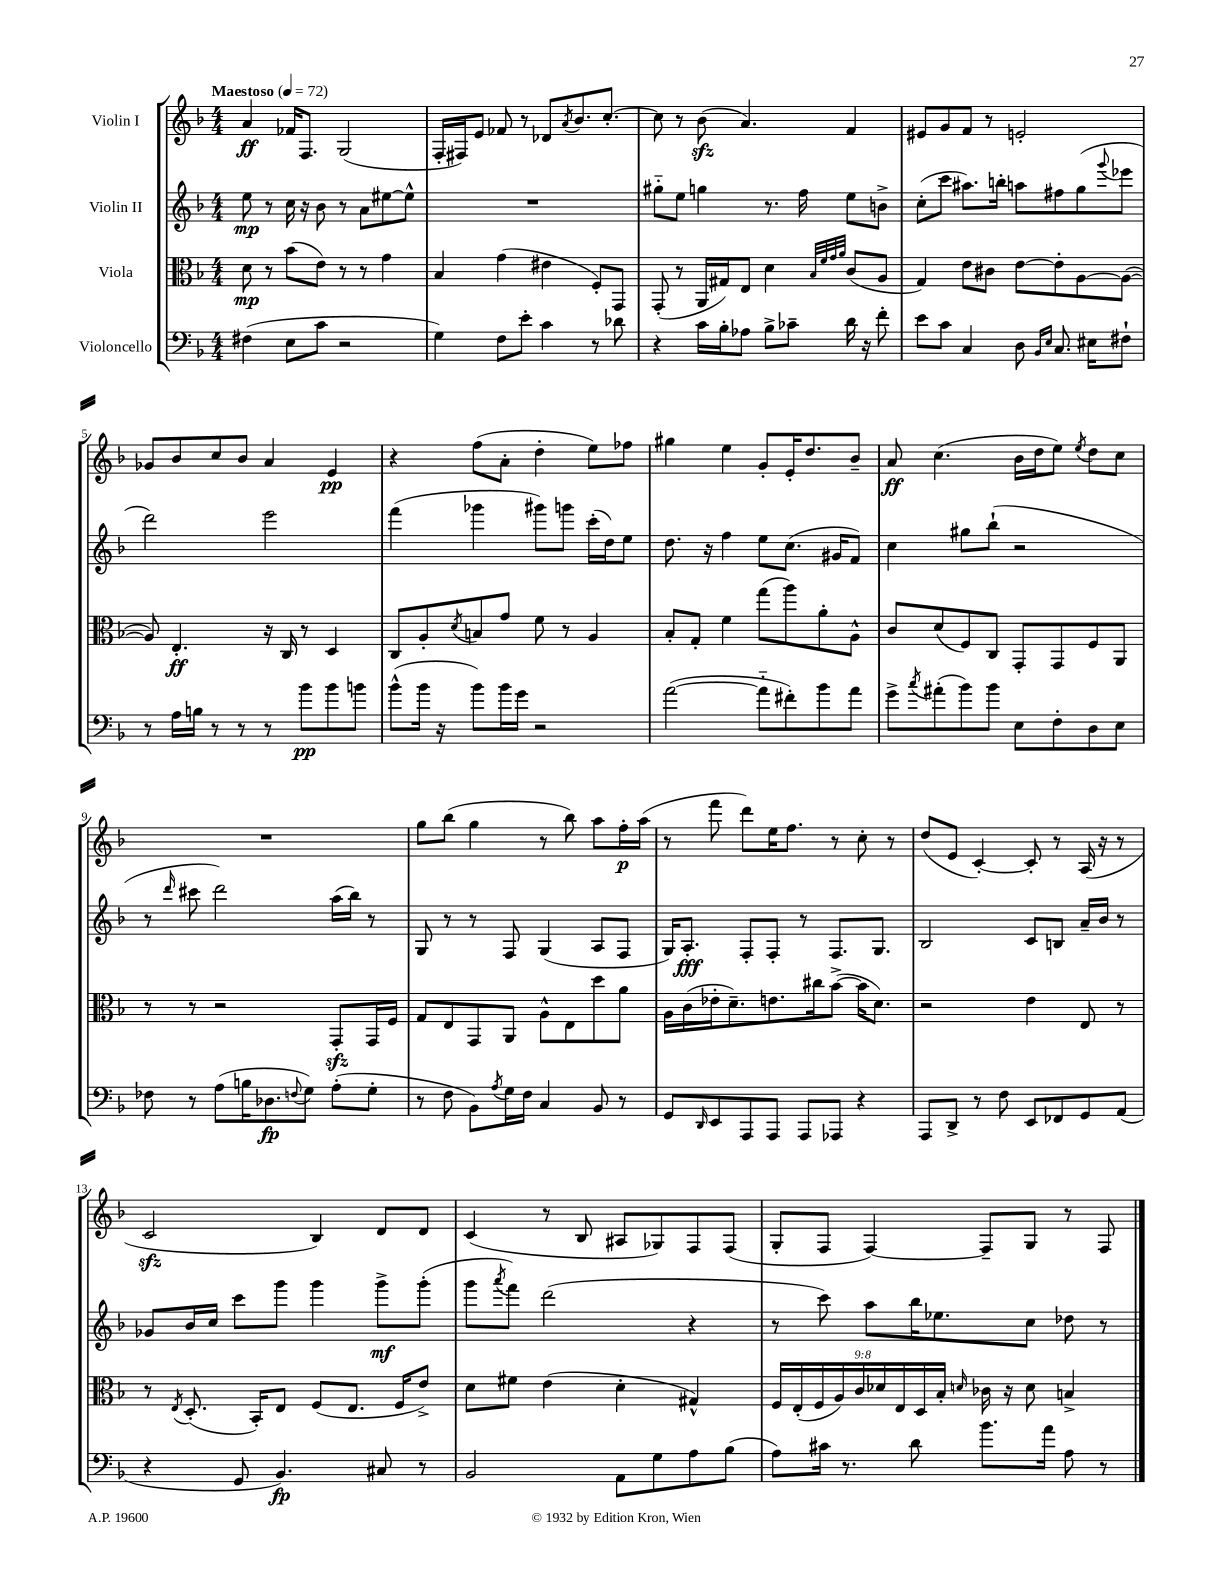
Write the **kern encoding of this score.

**kern	**dynam	**kern	**dynam	**kern	**dynam	**kern	**dynam
*part4	*part4	*part3	*part3	*part2	*part2	*part1	*part1
*staff4	*staff4	*staff3	*staff3	*staff2	*staff2	*staff1	*staff1
*I"Violoncello	*	*I"Viola	*	*I"Violin II	*	*I"Violin I	*
*clefF4	*	*clefC3	*	*clefG2	*	*clefG2	*
*k[b-]	*	*k[b-]	*	*k[b-]	*	*k[b-]	*
*M4/4	*	*M4/4	*	*M4/4	*	*M4/4	*
*MM72	*	*MM72	*	*MM72	*	*MM72	*
=1	=1	=1	=1	=1	=1	=1	=1
!	!	!	!	!	!	!LO:TX:a:B:t=Maestoso	!
(4F#X\	.	8d\	mp	8ee\	mp	4a/	ff
.	.	8r	.	8r	.	.	.
8E\L	.	(8b-\L	.	16cc\	.	16f-X/KL	.
.	.	.	.	16r	.	8.F/J	.
8c\J	.	8e\J)	.	8b-\	.	.	.
2r	.	8r	.	8r	.	(2G/	.
.	.	8r	.	8a\L	.	.	.
.	.	4g\	.	[8ee#X\	.	.	.
.	.	.	.	8ee#^^\J]	.	.	.
=2	=2	=2	=2	=2	=2	=2	=2
4G\)	.	4B-/	.	1r	.	16F'/LL	.
.	.	.	.	.	.	16F#X/J)	.
.	.	.	.	.	.	8e/J	.
8F\L	.	(4g\	.	.	.	8f-X/	.
8e'\J	.	.	.	.	.	8r	.
4c\	.	4e#X\	.	.	.	8d-X/L	.
.	.	.	.	.	.	8qa/	.
.	.	.	.	.	.	8.b-/	.
8r	.	8F'/L)	.	.	.	.	.
.	.	.	.	.	.	[8.cc'/J	.
8d-X\	.	8GG/J	.	.	.	.	.
=3	=3	=3	=3	=3	=3	=3	=3
4r	.	(8GG'/	.	8gg#X\L	.	8cc\]	.
.	.	8r	.	8ee\J	.	8r	.
16c\LL	.	16AA/LL	.	4ggn\	.	(8b-zz\	.
16B-'\J	.	16G#X/J)	.	.	.	.	.
8A-X\J	.	8E/J	.	.	.	4.a/)	.
8B-^\L	.	4d\	.	8.r	.	.	.
8c-X~\J	.	.	.	.	.	.	.
.	.	.	.	16ff\	.	.	.
.	.	32qqB-/LLL	.	.	.	.	.
.	.	32qqf/	.	.	.	.	.
.	.	32qqg/	.	.	.	.	.
.	.	32qqa/JJJ	.	.	.	.	.
16d\	.	(8c/L	.	8ee\L	.	4f/	.
16r	.	.	.	.	.	.	.
8f'\	.	8A/J	.	8bn^\J	.	.	.
=4	=4	=4	=4	=4	=4	=4	=4
8e\L	.	4G/)	.	(8cc'\L	.	8e#X/L	.
8c\J	.	.	.	8ccc\J	.	8g/	.
4C/	.	8e\L	.	8.aa#X\L)	.	8f/J	.
.	.	8c#X\J	.	.	.	8r	.
.	.	.	.	16bbn'\Jk	.	.	.
8D\	.	[8e\L	.	8aan\L	.	2en'/	.
16qqBB-/LL	.	.	.	.	.	.	.
16qqE/JJ	.	.	.	.	.	.	.
8.C/	.	8e'\]	.	8ff#X\	.	.	.
.	.	[8A\	.	(8gg\	.	.	.
16E#X\KL	.	.	.	.	.	.	.
.	.	.	.	8qqggg/	.	.	.
8F#X`\J	.	(8A\J_	.	8eee-X\J	.	.	.
!!LO:LB:g=z
=5	=5	=5	=5	=5	=5	=5	=5
8r	.	8A/])	.	2ddd\)	.	8g-X/L	.
16A\LL	.	4.E'/	ff	.	.	8b-/	.
16Bn\JJ	.	.	.	.	.	.	.
8r	.	.	.	.	.	8cc/	.
8r	.	.	.	.	.	8b-/J	.
8r	.	16r	.	2eee\	.	4a/	.
.	.	16C/	.	.	.	.	.
8b-\L	pp	8r	.	.	.	.	.
8b-\	.	4D/	.	.	.	4e/	pp
8bn\J	.	.	.	.	.	.	.
=6	=6	=6	=6	=6	=6	=6	=6
(8b-^^\L	.	8C/L	.	(4fff\	.	4r	.
16b-\Jk	.	8A'/	.	.	.	.	.
16r	.	.	.	.	.	.	.
.	.	8qd/	.	.	.	.	.
8b-\L)	.	8Bn/	.	4ggg-X\	.	(8ff\L	.
16b-\L	.	8g/J	.	.	.	8a'\J	.
16g\JJ	.	.	.	.	.	.	.
2r	.	8f\	.	8ggg#X\L)	.	4dd'\	.
.	.	8r	.	8gggn\J	.	.	.
.	.	4A/	.	(16ccc'\LL	.	8ee\L)	.
.	.	.	.	16dd\J)	.	.	.
.	.	.	.	8ee\J	.	8ff-X\J	.
=7	=7	=7	=7	=7	=7	=7	=7
([2a\	.	8B-'/L	.	8.dd\	.	4gg#X\	.
.	.	8G'/J	.	.	.	.	.
.	.	.	.	16r	.	.	.
.	.	4f\	.	4ff\	.	4ee\	.
8a\L]	.	(8gg\L	.	8ee\L	.	8g'/L	.
8f#X'\)	.	8aa\)	.	(8.cc\J	.	16e'/K	.
.	.	.	.	.	.	8.dd/	.
8b-\	.	8a'\	.	.	.	.	.
.	.	.	.	16g#X/KL	.	.	.
8a\J	.	8A^^\J	.	8f/J)	.	8b-~/J	.
=8	=8	=8	=8	=8	=8	=8	=8
8g^\L	.	8c/L	.	4cc\	.	8a/	ff
8qcc/	.	.	.	.	.	.	.
(8a#X'\	.	(8d/	.	.	.	(4.cc\	.
8b-\)	.	8F/)	.	8gg#X\L	.	.	.
8b-\J	.	8C/J	.	(8bb-`\J	.	.	.
8E\L	.	8GG'/L	.	2r	.	16b-\LL	.
.	.	.	.	.	.	16dd\J	.
8F'\	.	8GG/	.	.	.	8ee\J)	.
.	.	.	.	.	.	8qee/	.
8D\	.	8F/	.	.	.	8dd\L	.
8E\J	.	8AA/J	.	.	.	8cc\J	.
!!LO:LB:g=z
=9	=9	=9	=9	=9	=9	=9	=9
8F-X\	.	8r	.	8r	.	1r	.
.	.	.	.	16qqddd/	.	.	.
8r	.	8r	.	8ccc#X\	.	.	.
(8A\L	.	2r	.	2ddd\)	.	.	.
16Bn\K	.	.	.	.	.	.	.
8.D-X\	fp	.	.	.	.	.	.
8qqFn/	.	.	.	.	.	.	.
8G\J)	.	.	.	.	.	.	.
(8A'\L	.	8GGzz'/L	.	(16aa\LL	.	.	.
.	.	.	.	16bb-\JJ)	.	.	.
8G'\J	.	16GG/L	.	8r	.	.	.
.	.	16F/JJ	.	.	.	.	.
=10	=10	=10	=10	=10	=10	=10	=10
8r	.	8G/L	.	8G/	.	8gg\L	.
8F\	.	8E/	.	8r	.	(8bb-\J	.
8BB-\L)	.	8GG/	.	8r	.	4gg\	.
8qA/	.	.	.	.	.	.	.
16G\L	.	8AA/J	.	8F/	.	.	.
16F\JJ	.	.	.	.	.	.	.
4C/	.	8A^^\L	.	(4G/	.	8r	.
.	.	8E\	.	.	.	8bb-\)	.
8BB-/	.	8dd\	.	8A/L	.	8aa\L	.
8r	.	8a\J	.	8F/J	.	16ff'\L	p
.	.	.	.	.	.	(16aa\JJ	.
=11	=11	=11	=11	=11	=11	=11	=11
8GG/L	.	16A\LL	.	16G/KL)	.	8r	.
.	.	(16c\	.	8.A'/J	fff	.	.
16qqDD/	.	.	.	.	.	.	.
8EE/	.	16e-X'\J	.	.	.	8fff\	.
.	.	8.d~\)	.	.	.	.	.
8AAA/	.	.	.	8F'/L	.	8ddd\L)	.
8AAA/J	.	8.en\	.	8F'/J	.	16ee\K	.
.	.	.	.	.	.	8.ff\J	.
8AAA/L	.	.	.	8r	.	.	.
.	.	16cc#X\k	.	.	.	.	.
8AAA-X/J	.	([8b-^\J	.	8.F/L	.	8r	.
4r	.	16b-\KL]	.	.	.	8cc'\	.
.	.	8.d\J)	.	8.G/J	.	.	.
.	.	.	.	.	.	8r	.
=12	=12	=12	=12	=12	=12	=12	=12
8AAA/L	.	2r	.	2B-/	.	(8dd/L	.
8DD^/J	.	.	.	.	.	8e/J	.
8r	.	.	.	.	.	[4c'/)	.
8F\	.	.	.	.	.	.	.
8EE/L	.	4e\	.	8c/L	.	8c'/]	.
8FF-X/	.	.	.	8Bn/J	.	8r	.
8GG/	.	8E/	.	16a~/LL	.	(16A/	.
.	.	.	.	16b-/JJ	.	16r	.
(8AA/J	.	8r	.	8r	.	8r	.
!!LO:LB:g=z
=13	=13	=13	=13	=13	=13	=13	=13
4r	.	8r	.	8g-X/L	.	2czz/	.
.	.	8qE/	.	.	.	.	.
.	.	(8.D'/	.	16b-/L	.	.	.
.	.	.	.	16cc/JJ	.	.	.
8GG/	.	.	.	8ccc\L	.	.	.
.	.	16BB-'/KL)	.	.	.	.	.
4.BB-/)	fp	8E/J	.	8ggg\J	.	.	.
.	.	(8F/L	.	4ggg\	.	4B-/)	.
.	.	8.E/J	.	.	.	.	.
8C#X/	.	.	.	8ggg^\L	mf	8d/L	.
.	.	16F/KL	.	.	.	.	.
8r	.	8e^/J)	.	(8ggg'\J	.	8d/J	.
=14	=14	=14	=14	=14	=14	=14	=14
2BB-/	.	8d\L	.	8ggg\L	.	(4c/	.
.	.	.	.	8qaaa/	.	.	.
.	.	8f#X\J	.	8fff\J)	.	.	.
.	.	(4e\	.	(2ddd\	.	8r	.
.	.	.	.	.	.	8B-/	.
8AA\L	.	4d'\	.	.	.	8A#X/L	.
8G\	.	.	.	.	.	8G-X/)	.
8A\	.	4G#X^^/)	.	4r	.	8F/	.
(8B-\J	.	.	.	.	.	(8F/J	.
=15	=15	=15	=15	=15	=15	=15	=15
8A\L)	.	18F/LL	.	8r	.	8G'/L	.
.	.	(18E'/	.	.	.	.	.
.	.	18F/	.	.	.	.	.
16c#X\Jk	.	.	.	8ccc\)	.	8F/J	.
.	.	18A/)	.	.	.	.	.
8.r	.	.	.	.	.	.	.
.	.	18c/	.	.	.	.	.
.	.	.	.	8aa\L	.	[4F/)	.
.	.	18d-X/	.	.	.	.	.
.	.	18E/	.	.	.	.	.
8d\	.	.	.	16bb-\K	.	.	.
.	.	18D/	.	.	.	.	.
.	.	.	.	8.ee-X\	.	.	.
.	.	18B-'/JJ	.	.	.	.	.
.	.	16qqdn/	.	.	.	.	.
8.b-\L	.	16c-X\	.	.	.	8F~/L]	.
.	.	16r	.	.	.	.	.
.	.	8d\	.	8cc\J	.	8G/J	.
16a\Jk	.	.	.	.	.	.	.
8A\	.	4Bn^/	.	8dd-X\	.	8r	.
8r	.	.	.	8r	.	8F/	.
==	==	==	==	==	==	==	==
*-	*-	*-	*-	*-	*-	*-	*-
